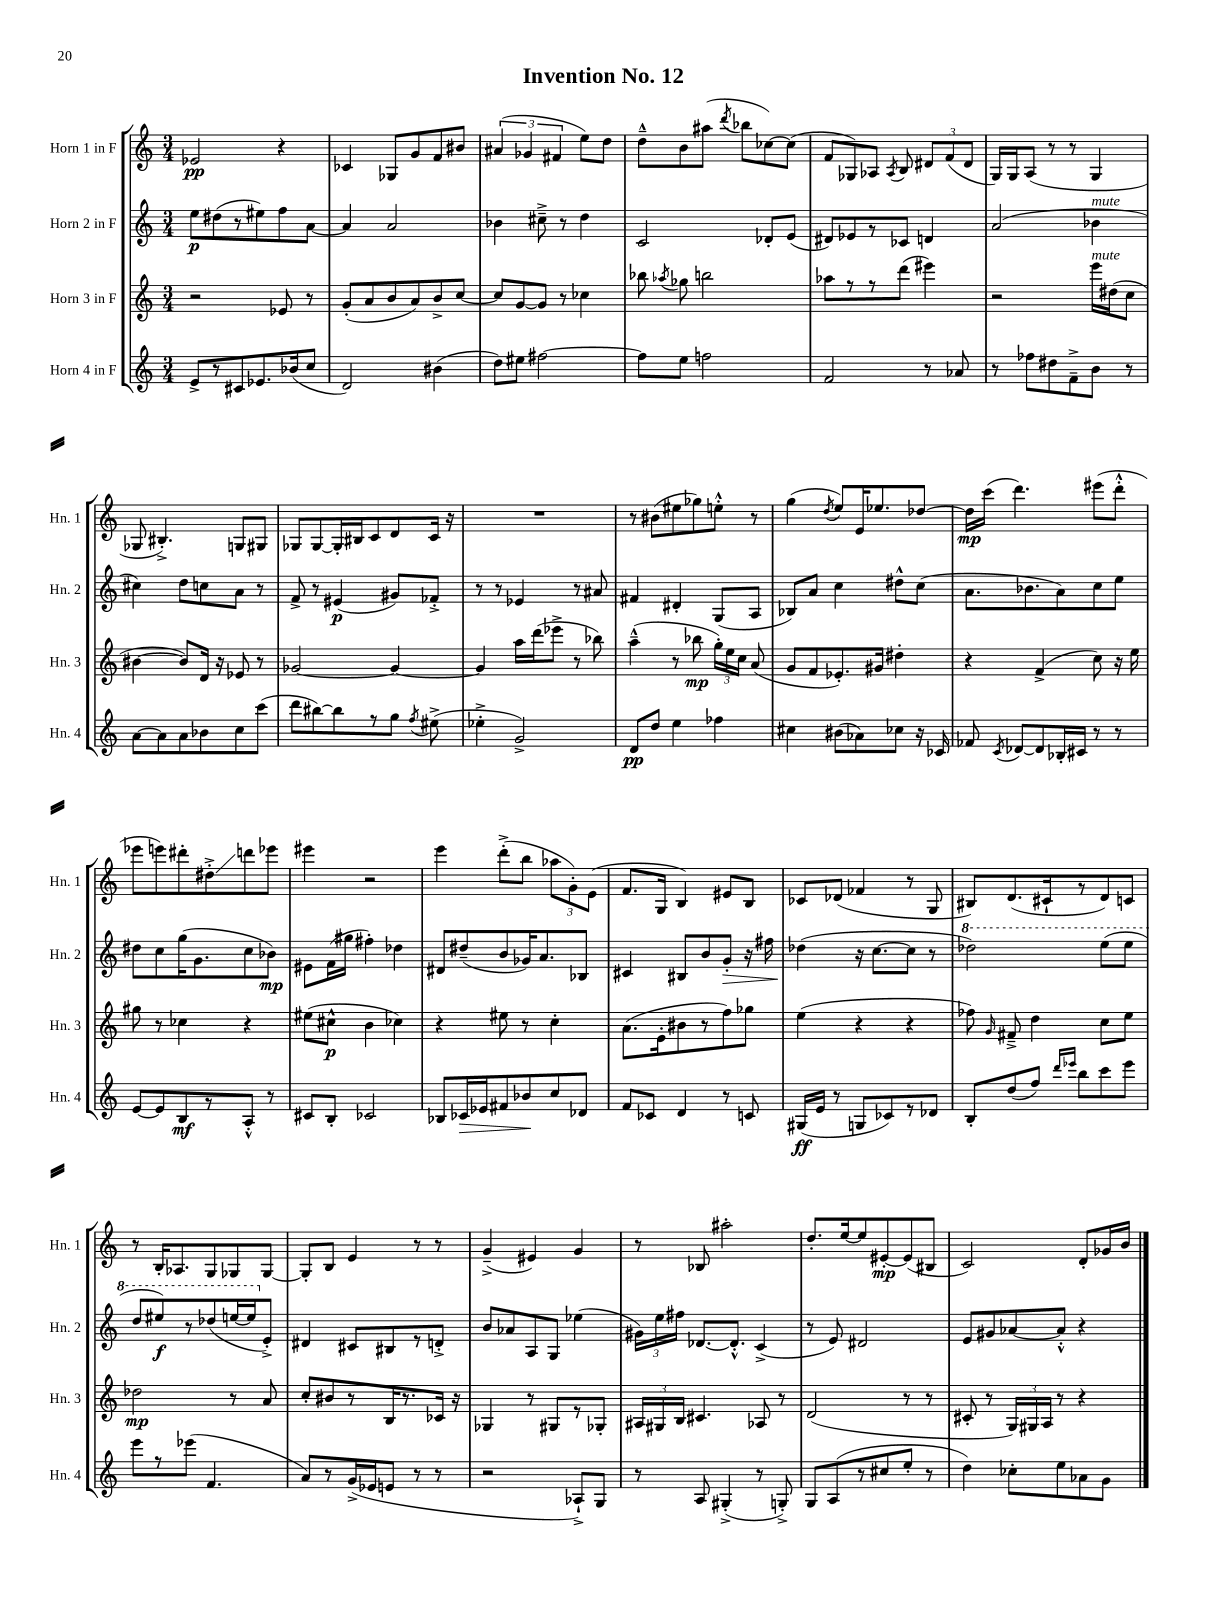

**kern	**kern	**kern	**kern
*staff4	*staff3	*staff2	*staff1
*clefG2	*clefG2	*clefG2	*clefG2
*k[]	*k[]	*k[]	*k[]
*M3/4	*M3/4	*M3/4	*M3/4
8e^/L	2r	8ee\L	2e-/
8r	.	(8dd#\	.
8c#/	.	8r	.
8.e-/	.	8ee#\)	.
.	8e-/	8ff\	4r
(16b-/k	.	.	.
8cc/J	8r	[8a\J	.
=	=	=	=
2d/)	(8g'/L	4a/]	4c-/
.	8a/	.	.
.	8b/	2a/	8G-/L
.	8a/)	.	8g/
(4b#\	8b^/	.	8f/
.	[8cc/J	.	8b#/J
=	=	=	=
8dd\L)	8cc/]L	4b-\	(6a#/
8ee#\J	[8g/	.	.
.	.	.	6g-/
[2ff#\	8g/]J	8cc#~^\	.
.	.	.	6f#/
.	8r	8r	.
.	4cc-\	4dd\	8ee\L)
.	.	.	8dd\J
=	=	=	=
8ff#\]L	8bb-\	2c/	8dd~^^\L
.	8qaa-/	.	.
8ee\J	8gg-\	.	8b\
2ff\	2bb\	.	(8aa#\J
.	.	.	8qddd/
.	.	.	8bb-\L
.	.	8d-'/L	[8cc-\)
.	.	(8e/J	(8cc-\]J
=	=	=	=
2f/	8aa-\L	8d#/L)	8f/L
.	8r	8e-/	8G-/)
.	8r	8r	8A-/J
.	.	.	8qA-/
.	(8ddd\J	8c-/J	8B/
8r	4eee#\)	4d/	12d#/L
.	.	.	(12f/
8a-/	.	.	.
.	.	.	12d#/J
=	=	=	=
8r	2r	(2a/	16G/LL)
.	.	.	16G/J
8ff-\L	.	.	(8A/J
8dd#\	.	.	8r
8f~^\	.	.	8r
8b\J	16eee\LL	4b-\	4G/
.	(16dd#\J	.	.
8r	8cc\J	.	.
=	=	=	=
[8a\L	[4b#\	4cc#\)	8G-/
8a\]	.	.	4.B#'^/)
8a\	8b#/]L)	8dd\L	.
8b-\	16d/Jk	8cc\	.
.	16r	.	.
8cc\	8e-/	8a\J	8G/L
(8ccc\J	8r	8r	8G#/J
=	=	=	=
8ddd\L	[2g-/	8f^/	8G-/L
[8bb#\)	.	8r	[8G-/
8bb#\]	.	(4e#/	16G-'/]L
.	.	.	16B#/J
8r	.	.	8c/
8gg\J	4g-/_	8g#/L)	8d/
8qff/	.	.	.
(8ee#^\	.	8f-'^/J	16c/Jk
.	.	.	16r
=	=	=	=
4ee-'^\	4g-/]	8r	2.r
.	.	8r	.
2g^/)	16aa\LL	4e-/	.
.	(16ddd\J	.	.
.	8eee-^\J	.	.
.	8r	8r	.
.	8bb-\)	8a#/	.
=	=	=	=
8d/L	(4aa~^^\	4f#/	8r
8dd/J	.	.	(8b#\L
4ee\	8r	4d#'/	8ee#\
.	8bb-\	.	8gg-\)
4ff-\	24gg'\LL)	(8G/L	8ee'^^\J
.	24ee\	.	.
.	24cc\JJ	.	.
.	(8a/	8A/J	8r
=	=	=	=
4cc#\	8g/L	8B-/L)	(4gg\
.	8f/	8a/J	.
.	.	.	8qdd/
(8b#\L	8.e-'/)	4cc\	8ee/L)
8a-\)	.	.	16e/K
.	16g#/Jk	.	8.ee-/
8cc-\J	4dd#'\	8dd#^^\L	.
16r	.	(8cc\J	[8dd-/J
16c-/	.	.	.
=	=	=	=
8f-/	4r	8.a\L	16dd-\]LL
.	.	.	(16ccc\JJ
8qc/	.	.	.
[8d-/L	.	.	4.ddd\)
.	.	8.b-\	.
8d-/]	(4f^/	.	.
16B-'/L	.	8a\)	.
16c#/JJ	.	.	.
8r	8cc\)	8cc\	(8eee#\L
8r	16r	8ee\J	8ddd'^^\J
.	16ee\	.	.
=	=	=	=
[8e/L	8gg#\	8dd#\L	8eee-\L
8e/]	8r	8cc\	8eee\)
8B/	4cc-\	(16gg\K	8ddd#'\
.	.	8.g\	.
8r	.	.	8dd#'^\
8A'^^/J	4r	8cc\	8ddd\
8r	.	8b-\J)	8eee-\J
=	=	=	=
8c#/L	(8ee#\L	8e#\L	4eee#\
8B'/J	8cc#^^\J	(16f\L	.
.	.	16gg#\JJ	.
2c-/	4b\	4ff#'\)	2r
.	4cc-\)	4dd-\	.
=	=	=	=
8B-/L	4r	8d#/L	4eee\
16c-/L	.	(8dd#~/	.
16e-/J	.	.	.
8f#/	8ee#\	8b/	(8ddd'^\L
8b-/	8r	16g-/K)	8bb\J
.	.	8.a/	.
8cc/	4cc'\	.	12aa-\L
.	.	.	12g'\)
8d-/J	.	8B-/J	.
.	.	.	(12e\J
=	=	=	=
8f/L	(8.a\L	4c#/	8.f/L
8c-/J	.	.	.
.	16e'\k	.	16G/Jk
4d/	8b#\	8B#/L	4B/)
.	8r	8b/	.
8r	8ff\)	8g'/J	8e#/L
8c/	8gg-\J	16r	8B/J
.	.	16ff#\	.
=	=	=	=
(16G#/LL	(4ee\	(4dd-\	8c-/L
16e/JJ	.	.	.
8r	.	.	(8d-/J
8G/L	4r	16r	4f-/
.	.	[8.cc\L	.
8c-/)	.	.	.
8r	4r	8cc\]J	8r
8d-/J	.	8r	8G/
=	=	=	=
8B'/L	8ff-\)	2ddd-\)	8B#/L)
.	16qqg/	.	.
(8dd/	8f#~^/	.	(8.d/
8ff/J)	4dd\	.	.
.	.	.	16c#`/k
16qqddd/LL	.	.	.
16qqeee-/JJ	.	.	.
8bb\L	.	.	8r
8ccc\	8cc\L	(8eee\L	8d/)
8eee-\J	8ee\J	8eee\J	8c/J
=	=	=	=
8eee\L	2dd-\	8ddd/L	8r
8r	.	8eee#/)	16B'/LK
.	.	.	8.A-/
(8eee-\J	.	8r	.
4.f/	.	(8ddd-/	8G/
.	8r	[16eee/L	8G-/
.	.	16eee/]J	.
.	8a/	8e'^/J)	[8G-/J
=	=	=	=
8a/L)	8cc'/L	4d#/	8G-'/]L
8r	8b#/	.	8B/J
(16g^/L	8r	8c#/L	4e/
16e-/J	.	.	.
8e/J	16B/K	8B#/	.
.	8.r	.	.
8r	.	8r	8r
8r	16c-/Jk	8d'^/J	8r
.	16r	.	.
=	=	=	=
2r	4G-/	8b/L	(4g~^/
.	.	8a-/	.
.	8r	8A/	4e#/)
.	8G#/L	8G/J	.
8A-`^/L)	8r	(4ee-\	4g/
8G/J	8G-'/J	.	.
=	=	=	=
8r	24A#/LL	24g#\LL)	8r
.	24G#/	24ee\	.
.	24B/JJ	24ff#\JJ	.
8A/	4.c#/	[8.d-/L	8B-/
(4G#'^/	.	.	2aa#'\
.	.	8.d-'^^/]J	.
8r	8A-/	(4c^/	.
8G'^/)	8r	.	.
=	=	=	=
8G/L	(2d/	8r	8.dd'/L
(8A/	.	8e/)	.
.	.	.	[16ee/k
8r	.	2d#/	8ee/]
8cc#/	.	.	[8e#'/
8ee'/J	8r	.	(8e#/]
8r	8r	.	8B#/J
=	=	=	=
4dd\)	8c#'/	8e/L	2c/)
.	8r	8g#/	.
8cc-'\L	24G/LL)	[8a-/	.
.	24G#/	.	.
.	24A/JJ	.	.
8ee\	8r	8a-'^^/]J	.
8a-\	4r	4r	8d'/L
8g\J	.	.	16g-/L
.	.	.	16b/JJ
==	==	==	==
*-	*-	*-	*-
